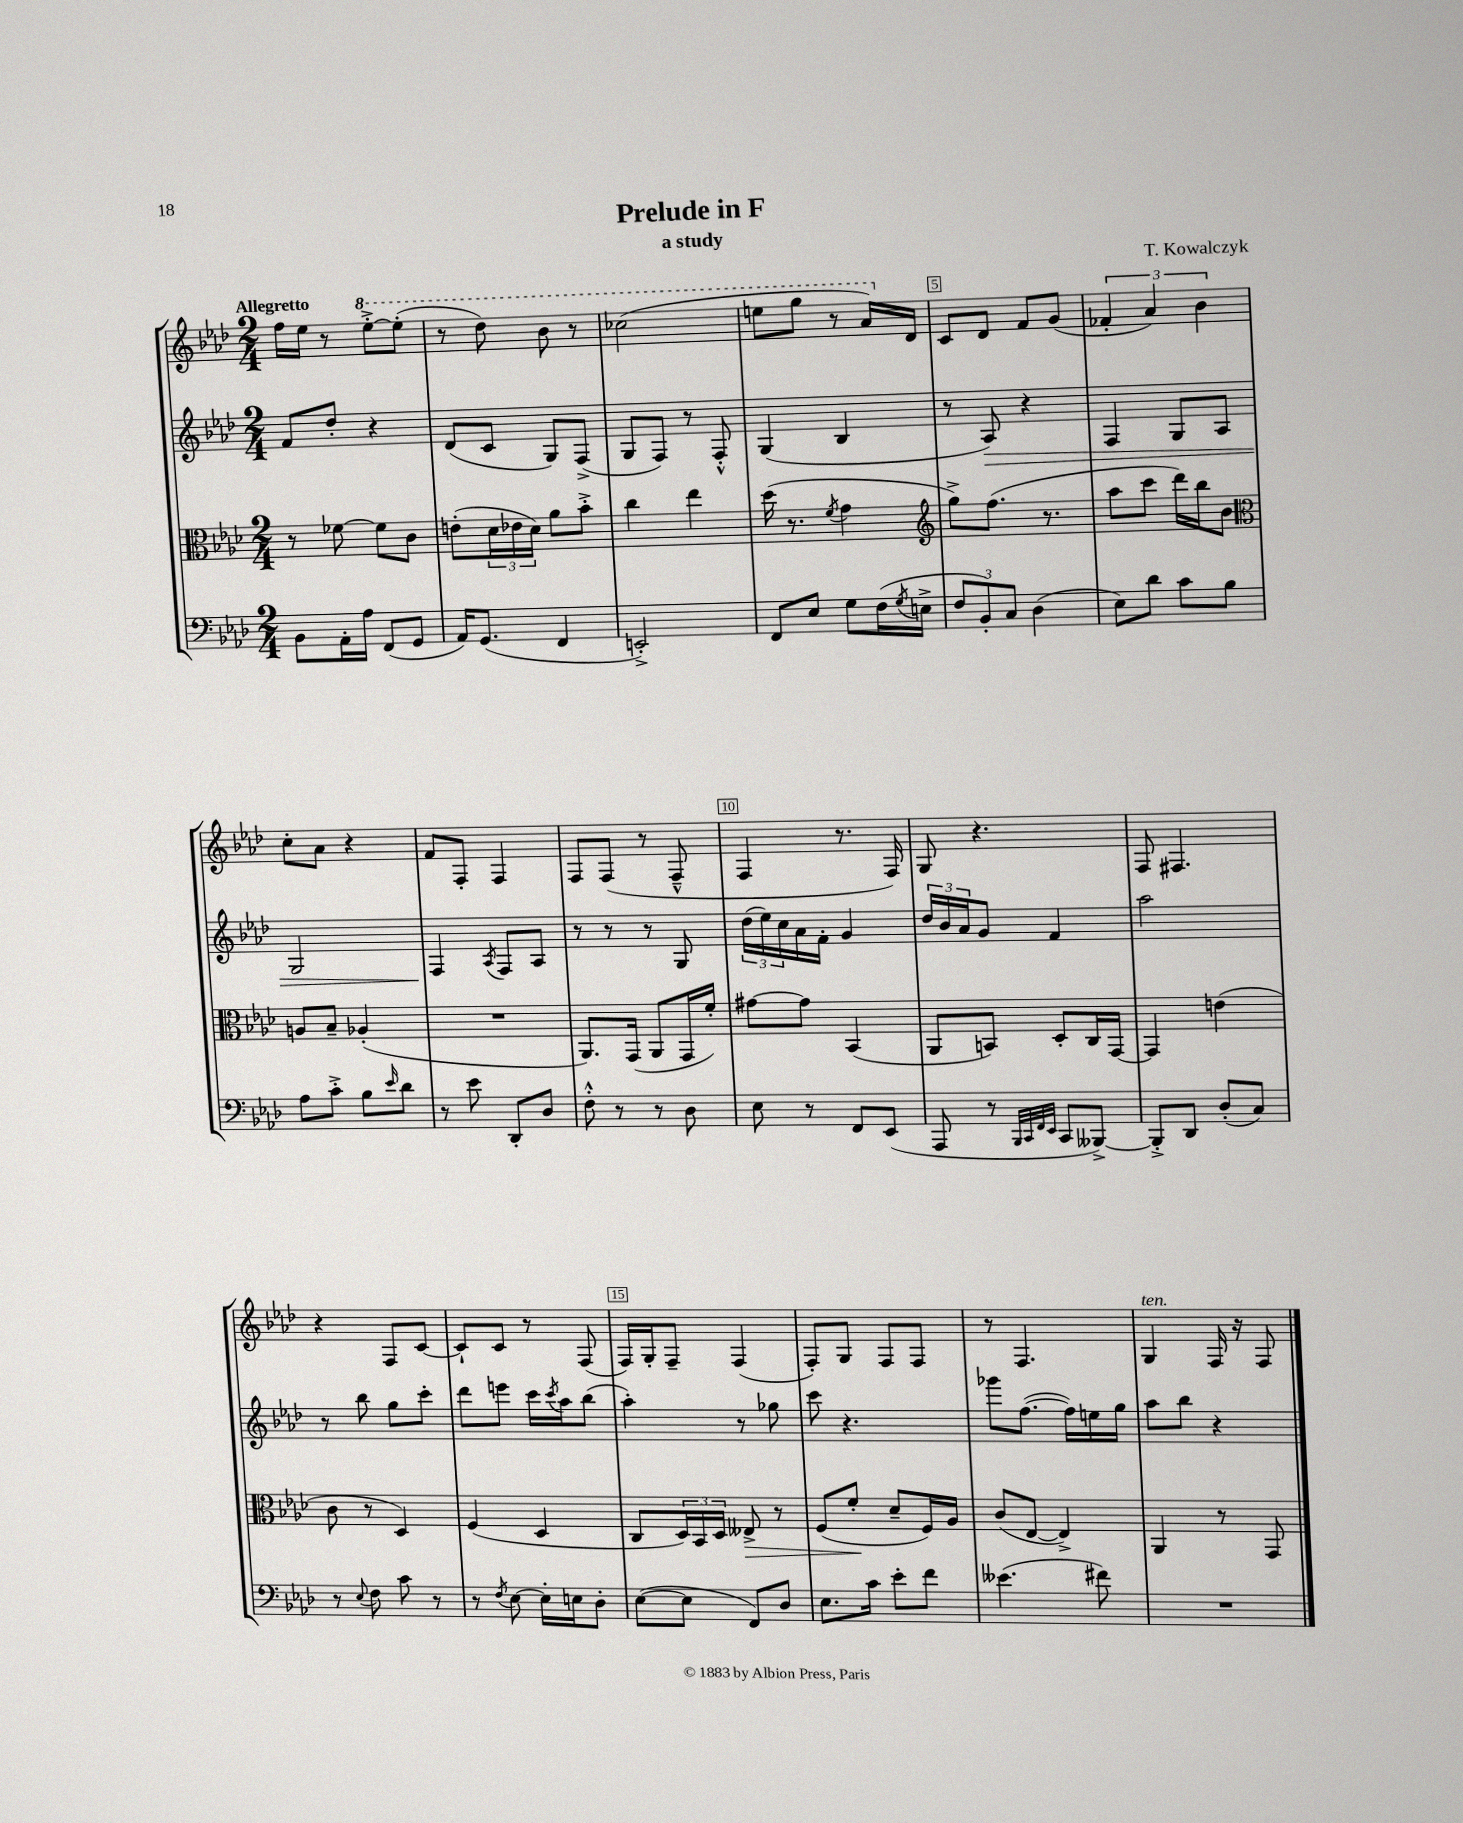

**kern	**kern	**kern	**kern
*staff4	*staff3	*staff2	*staff1
*clefF4	*clefC3	*clefG2	*clefG2
*k[b-e-a-d-]	*k[b-e-a-d-]	*k[b-e-a-d-]	*k[b-e-a-d-]
*M2/4	*M2/4	*M2/4	*M2/4
8BB-\L	8r	8f/L	16ff\LL
.	.	.	16ee-\JJ
16AA-'\L	[8f-\	8dd-'/J	8r
16A-\JJ	.	.	.
(8FF/L	8f-\]L	4r	[8eee-'^\L
8GG/J	8c\J	.	(8eee-'\]J
=	=	=	=
16AA-/LK)	(8e'\L	(8d-/L	8r
(8.GG/J	.	.	.
.	24d-\L	8c/J	8ddd-\)
.	24e-\	.	.
.	24d-\JJ)	.	.
4FF/	8a-\L	8G/L)	8bb-\
.	8b-'^\J	(8F^/J	8r
=	=	=	=
2EE'^/)	4cc\	8G/L	(2ccc-\
.	.	8F/J)	.
.	4ee-\	8r	.
.	.	8F'^^/	.
=	=	=	=
8FF/L	(16dd-\	(4G/	8eee\L
.	8.r	.	.
8E-/J	.	.	8ggg\J
.	8qf/	.	.
8G\L	4g\	4B-/	8r
(16F\L	.	.	16aa-/LL)
8qG/	.	.	.
16E^\JJ	.	.	16d-/JJ
=	=	=	=
*	*clefG2	*	*
12F/L	8gg^\L)	8r	8c/L
12BB-'/)	.	.	.
.	(8.ff\J	8A-/)	8d-/J
12C/J	.	.	.
(4D-\	.	4r	8f/L
.	8.r	.	.
.	.	.	(8g/J
=	=	=	=
8E-\L)	8aa-\L	4F/	6f-'/
8d-\J	8ccc\J	.	.
.	.	.	6a-/)
8c\L	16ddd-\LL)	8G/L	.
.	16bb-\J	.	.
.	.	.	6b-\
8B-\J	8b-\J	8A-/J	.
=	=	=	=
*	*clefC3	*	*
8A-\L	8A/L	2G/	8cc'\L
8c'^\J	8B-~/J	.	8a-\J
8B-\L	(4A-'/	.	4r
16qqe-/	.	.	.
8d-\J	.	.	.
=	=	=	=
8r	2r	4F/	8f/L
8e-\	.	.	8F'/J
.	.	8qA-/	.
8DD-'/L	.	8F/L	4F/
8D-/J	.	8A-/J	.
=	=	=	=
8F'^^\	8.AA-/L)	8r	8F/L
8r	.	8r	(8F/J
.	(16GG/Jk	.	.
8r	8AA-/L	8r	8r
8D-\	16GG/L	8G/	8F~^^/
.	16f'/JJ)	.	.
=	=	=	=
8E-\	[8g#\L	(24dd-\LL	4F/
.	.	24ee-\)	.
.	.	24cc\	.
8r	8g#\]J	16a-\	.
.	.	16f'\JJ	.
8FF/L	(4BB-/	4g/	8.r
(8EE-/J	.	.	.
.	.	.	16F/)
=	=	=	=
8AAA-/	8AA-/L	24dd-/LL	8G/
.	.	24b-/	.
.	.	24a-/J	.
8r	8BB/J)	8g/J	4.r
32qqBBB-/LLL	.	.	.
32qqCC/	.	.	.
32qqFF/	.	.	.
32qqEE-/JJJ	.	.	.
8CC/L	8D-'/L	4f/	.
[8BBB--^/J)	16C/L	.	.
.	[16GG/JJ	.	.
=	=	=	=
8BBB--'^/]L	4GG/]	2aa-\	8F/
8DD-/J	.	.	4.F#/
(8D-'/L	(4e\	.	.
8C/J)	.	.	.
=	=	=	=
8r	8c\	8r	4r
8qqE-/	.	.	.
8F\	8r	8bb-\	.
8c\	4D-/)	8gg\L	8F/L
8r	.	8ccc'\J	[8c/J
=	=	=	=
8r	(4F/	8ddd-\L	8c`/]L
8qF/	.	.	.
[8E-\	.	8eee\J	8c/J
16E-'\]LL	4D-/	16ccc\LL	8r
.	.	8qccc/	.
16E\J	.	16aa-\J	.
8D-'\J	.	(8bb-\J	(8F/
=	=	=	=
([8E-\L	8C/L	4aa-'\)	16F/LL)
.	.	.	16G'/J
8E-\]J	24D-/L)	.	8F~/J
.	24BB-/	.	.
.	24D-/JJ	.	.
8FF/L)	8E--^/	8r	(4F/
8D-/J	8r	8gg-\	.
=	=	=	=
8.E-\L	(8F/L	8ccc\	8F'/L)
.	8f'/J	4.r	8G/J
16c\Jk	.	.	.
8e-'\L	8d-~/L	.	8F/L
8f\J	16F/L)	.	8F/J
.	16A-/JJ	.	.
=	=	=	=
(4.e--\	(8c/L	8ggg-\L	8r
.	[8E-/J	([8.ff\J	4.F/
.	4E-^/])	.	.
.	.	16ff\]LL)	.
8f#\)	.	16ee\	.
.	.	16gg\JJ	.
=	=	=	=
2r	4AA-/	8aa-\L	4G/
.	.	8bb-\J	.
.	8r	4r	16F/
.	.	.	16r
.	8GG/	.	8F/
==	==	==	==
*-	*-	*-	*-
